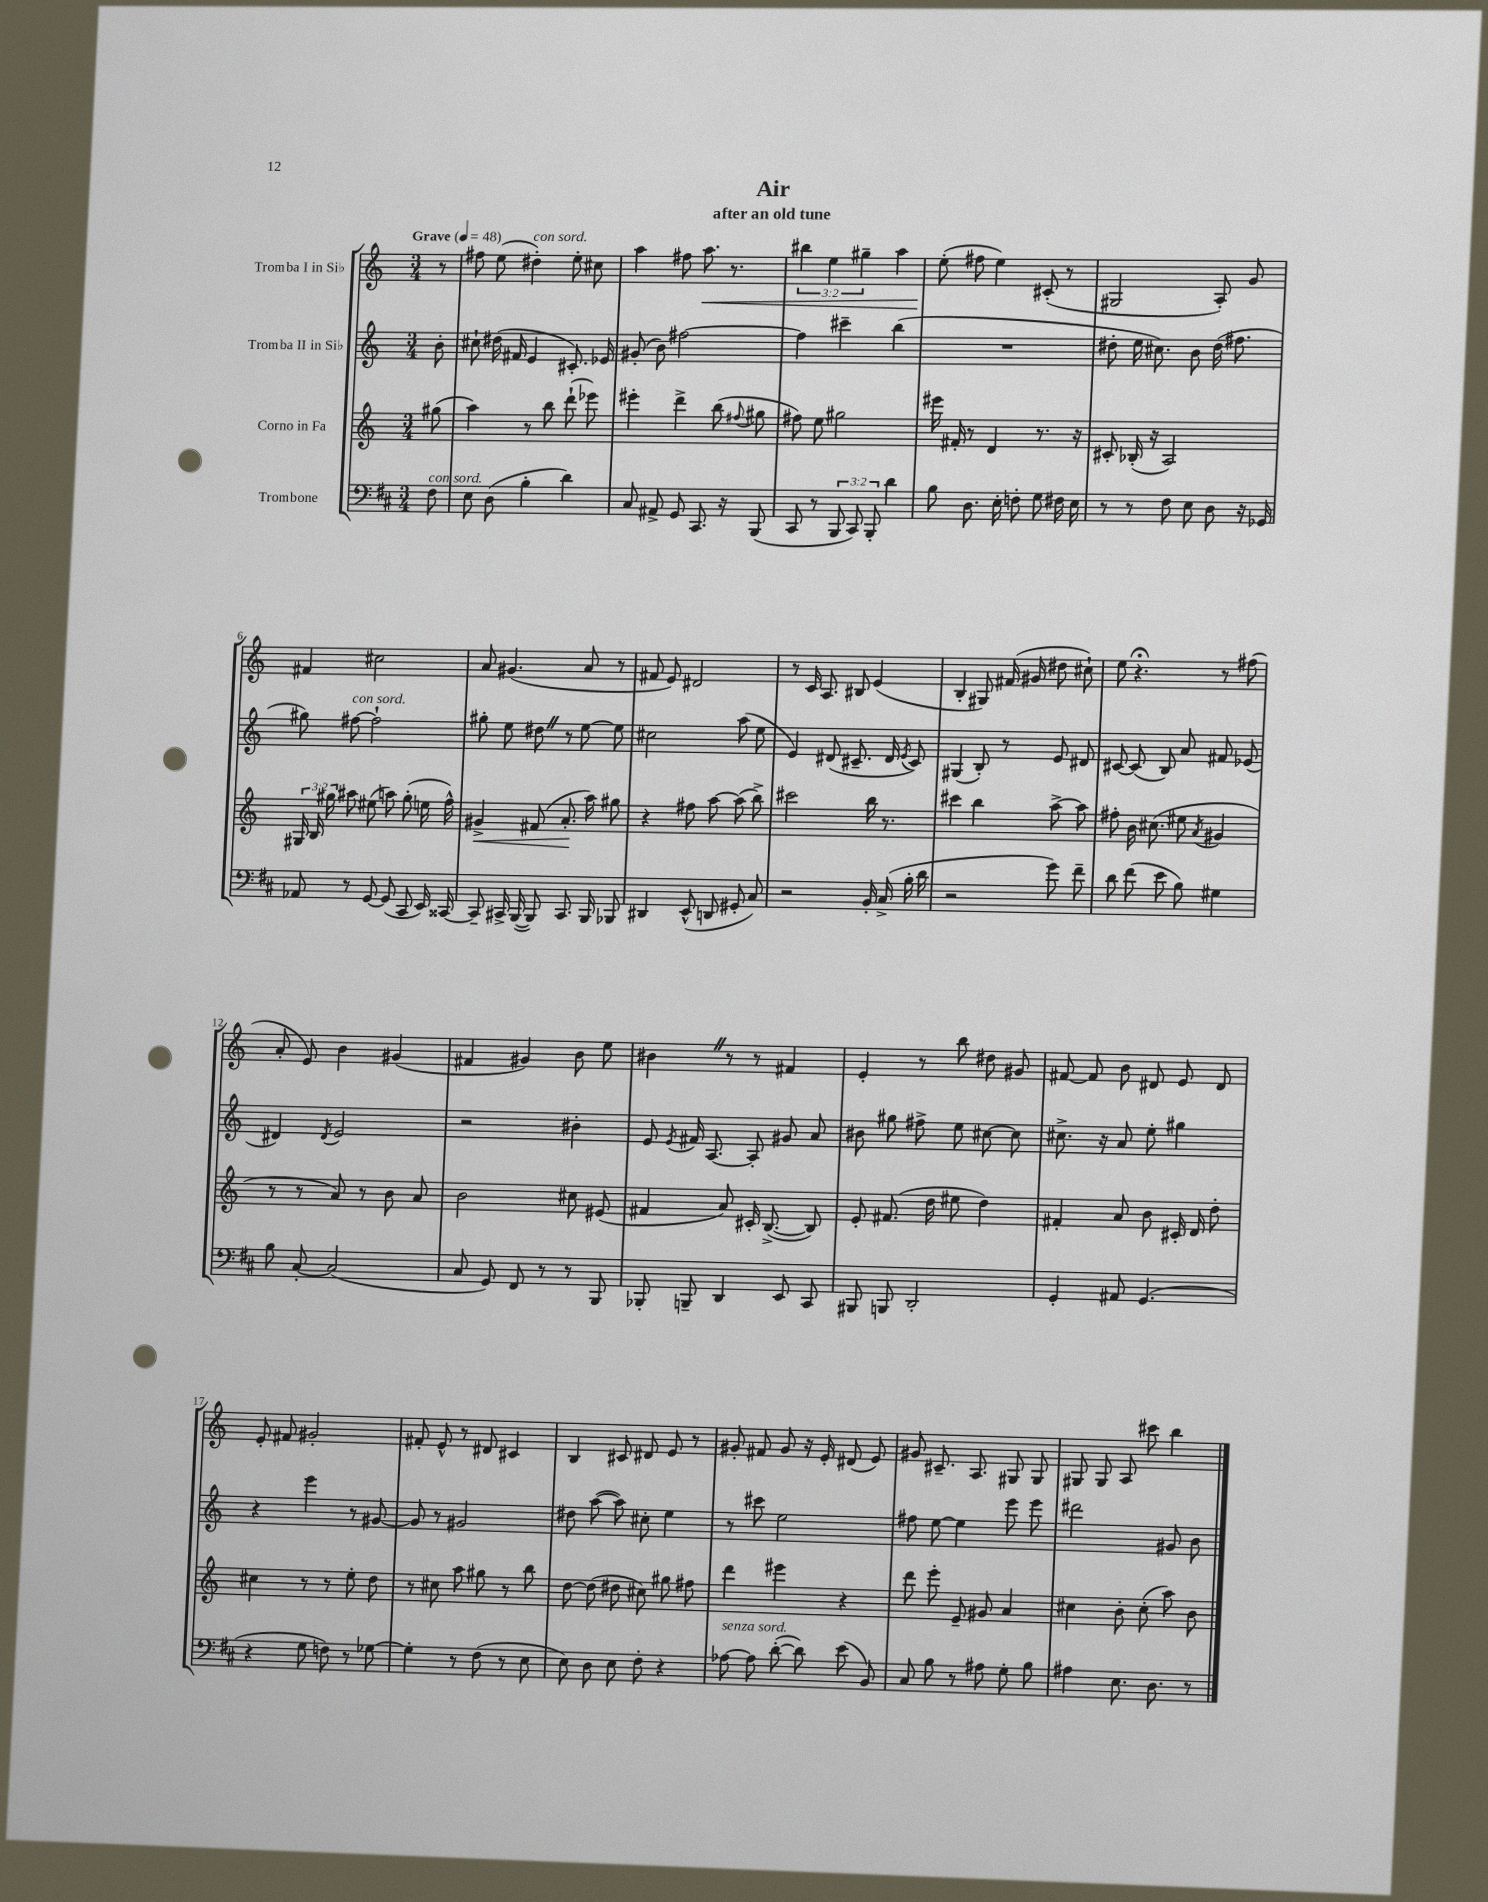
\header { title = "Air" subtitle = "after an old tune" }
<<
\new StaffGroup <<
\new Staff = "s0" \with { instrumentName = "Tromba I in Sib" } {
    \clef treble \key c \major \numericTimeSignature \time 3/4 \override Staff.TupletNumber.text = #tuplet-number::calc-fraction-text \partial 8 \tempo "Grave" 4 = 48
    \autoBeamOff r8 |
    fis''8 e''8( dis''4-.^\markup { \italic "con sord." }) e''8-. cis''8 |
    a''4 fis''8 a''8.\< r8. |
    \tuplet 3/2 { bis''4 e''4 gis''4-- } a''4 |
    e''8-.\!( fis''8 e''4) cis'8-.( r8 |
    gis2 a8-.) g'8 |
    fis'4 cis''2 |
    a'8 gis'4.( a'8 r8 |
    fis'8 e'8) dis'2 |
    r8 c'16 a8. bis8 e'4( |
    b4-. gis8) fis'16( gis'16 dis''8 cis''8-!) |
    e''8 r4.\fermata r8 fis''8( |
    a'8-. e'8) b'4 gis'4( |
    fis'4 gis'4) b'8 e''8 |
    bis'4 \once \override BreathingSign.text = \markup { \musicglyph "scripts.caesura.straight" } \breathe r8 r8 fis'4 |
    e'4-. r8 b''8 dis''8 gis'8 |
    fis'8~ fis'8 b'8 dis'8 e'8 dis'8 |
    e'8-. fis'8 gis'2-. |
    fis'8-. e'8-^ r8 dis'8 cis'4 |
    b4 cis'8 dis'8 e'8 r8 |
    gis'8-. fis'8 gis'8 r16 e'16-. dis'8( e'8) |
    gis'8 cis'8.-- a8. gis8 gis8 |
    gis8 gis8 a8 cis'''8 b''4 \bar "|." |
}
\new Staff = "s1" \with { instrumentName = "Tromba II in Sib" } {
    \clef treble \key c \major \numericTimeSignature \time 3/4 \partial 8
    \autoBeamOff b'8-. |
    cis''8-! dis''16( fis'16 e'4 cis'8.-.) ees'16 |
    gis'8-.( b'8) fis''2~ |
    fis''4 cis'''4-- b''4( |
    R2. |
    dis''8-. e''16 cis''8.) b'8 dis''16( fis''8. |
    gis''8) fis''8~^\markup { \italic "con sord." } fis''2-! |
    gis''8-. e''8 dis''8 \once \override BreathingSign.text = \markup { \musicglyph "scripts.caesura.straight" } \breathe r8 e''8~ e''8 |
    cis''2 a''8( e''8 |
    e'4) dis'8( cis'8.-- dis'16 \acciaccatura { e'8 } cis'8) |
    gis4( b8-.) r8 e'8 dis'8 |
    cis'8~ cis'8( b8) a'8 fis'8 ees'8( |
    dis'4) \acciaccatura { dis'8 } e'2 |
    r2 bis'4-. |
    e'8 \acciaccatura { e'8 } fis'16 a8.~ a8-. gis'8 a'8 |
    bis'8 gis''8 fis''8-> e''8 cis''8~ cis''8 |
    cis''8.-> r16 a'8 e''8-. gis''4 |
    r4 e'''4 r8 gis'8~ |
    gis'8 r8 gis'2 |
    dis''8 a''8~( a''8) cis''8-. e''4 |
    r8 cis'''8 e''2 |
    fis''8 e''8~ e''4 e'''8 e'''8 |
    dis'''2 gis'8 b'8 \bar "|." |
}
\new Staff = "s2" \with { instrumentName = "Corno in Fa" } {
    \clef treble \key c \major \numericTimeSignature \time 3/4 \override Staff.TupletNumber.text = #tuplet-number::calc-fraction-text \partial 8
    \autoBeamOff gis''8( |
    a''4) r8 b''8 d'''8-!( ees'''8) |
    eis'''4-. d'''4-> b''8( \appoggiatura { fis''8 } gis''8 |
    fis''8) e''8 gis''2 |
    eis'''16 fis'16-. r8 d'4 r8. r16 |
    cis'8-. bes16-.( r16 a2) |
    \tuplet 3/2 { gis16 b16 gis''16 } ais''8 eis''8( a''8) gis''8-.( e''16 f''16-^) |
    gis'4->\< fis'8( a'8.-.\! a''16) gis''8 |
    r4 fis''8 a''8~ a''8( b''8->) |
    cis'''2 b''16 r8. |
    cis'''4 b''4 a''8~-> a''8 |
    fis''8-. b'16 cis''8.( eis''8 \acciaccatura { a'8 } gis'4 |
    r8 r8 a'8) r8 b'8 a'8 |
    b'2 cis''8 eis'8( |
    fis'4 a'8) cis'16-. b8.~->( b8) |
    e'8-. fis'8.( d''16 eis''8 d''4) |
    fis'4-. a'8 b'8 cis'16-. d'16 d''8-. |
    cis''4 r8 r8 e''8-. d''8 |
    r8 cis''8 a''8 gis''8 r8 b''8 |
    d''8~ d''8( dis''8 cis''8) gis''8 fis''8 |
    d'''4 eis'''4 r4 |
    d'''8 e'''8-. e'8-- gis'8 a'4 |
    cis''4 b'8-. cis''8-.( a''8) b'8 \bar "|." |
}
\new Staff = "s3" \with { instrumentName = "Trombone" } {
    \clef bass \key d \major \numericTimeSignature \time 3/4 \override Staff.TupletNumber.text = #tuplet-number::calc-fraction-text \partial 8
    \autoBeamOff fis8^\markup { \italic "con sord." } |
    e8 d8( b4-. d'4) |
    cis8 ais,8-> g,8 cis,8. r16 b,,8( |
    cis,8 r8 \tuplet 3/2 { b,,8 cis,8) b,,8-. } d'4 |
    b8 d8. e16-. f8-. g8 fis16 e16 |
    r8 r8 fis8 e8 d8 r16 ges,16 |
    aes,8 r8 g,8~ g,8( cis,8 e,16) cisis,16~ |
    cisis,8-- cis,16-> b,,16~( b,,8) cis,8. b,,16 bes,,8 |
    dis,4 e,8-^( d,8 gis,8-. cis8) |
    r2 b,16-. cis16->( b16-. d'16 |
    r2 g'8) fis'8-- |
    d'8 fis'8( e'8 b8) gis4 |
    b8 cis8~-. cis2( |
    cis8 g,8) fis,8 r8 r8 b,,8 |
    bes,,8-. b,,8-- d,4 e,8 cis,8 |
    bis,,8 b,,8 d,2-. |
    g,4-. ais,8 g,4.( |
    r4 g8 f8) r8 ges8~ |
    ges4-. r8 fis8( r8 e8 |
    e8) d8 e8 fis8-. r4 |
    aes8~^\markup { \italic "senza sord." } aes8 d'8~-.( d'8) e'8( b,8) |
    cis8 b8 r8 ais8 g8-. b8 |
    ais4 e8. d8. r8 \bar "|." |
}
>>
>>
